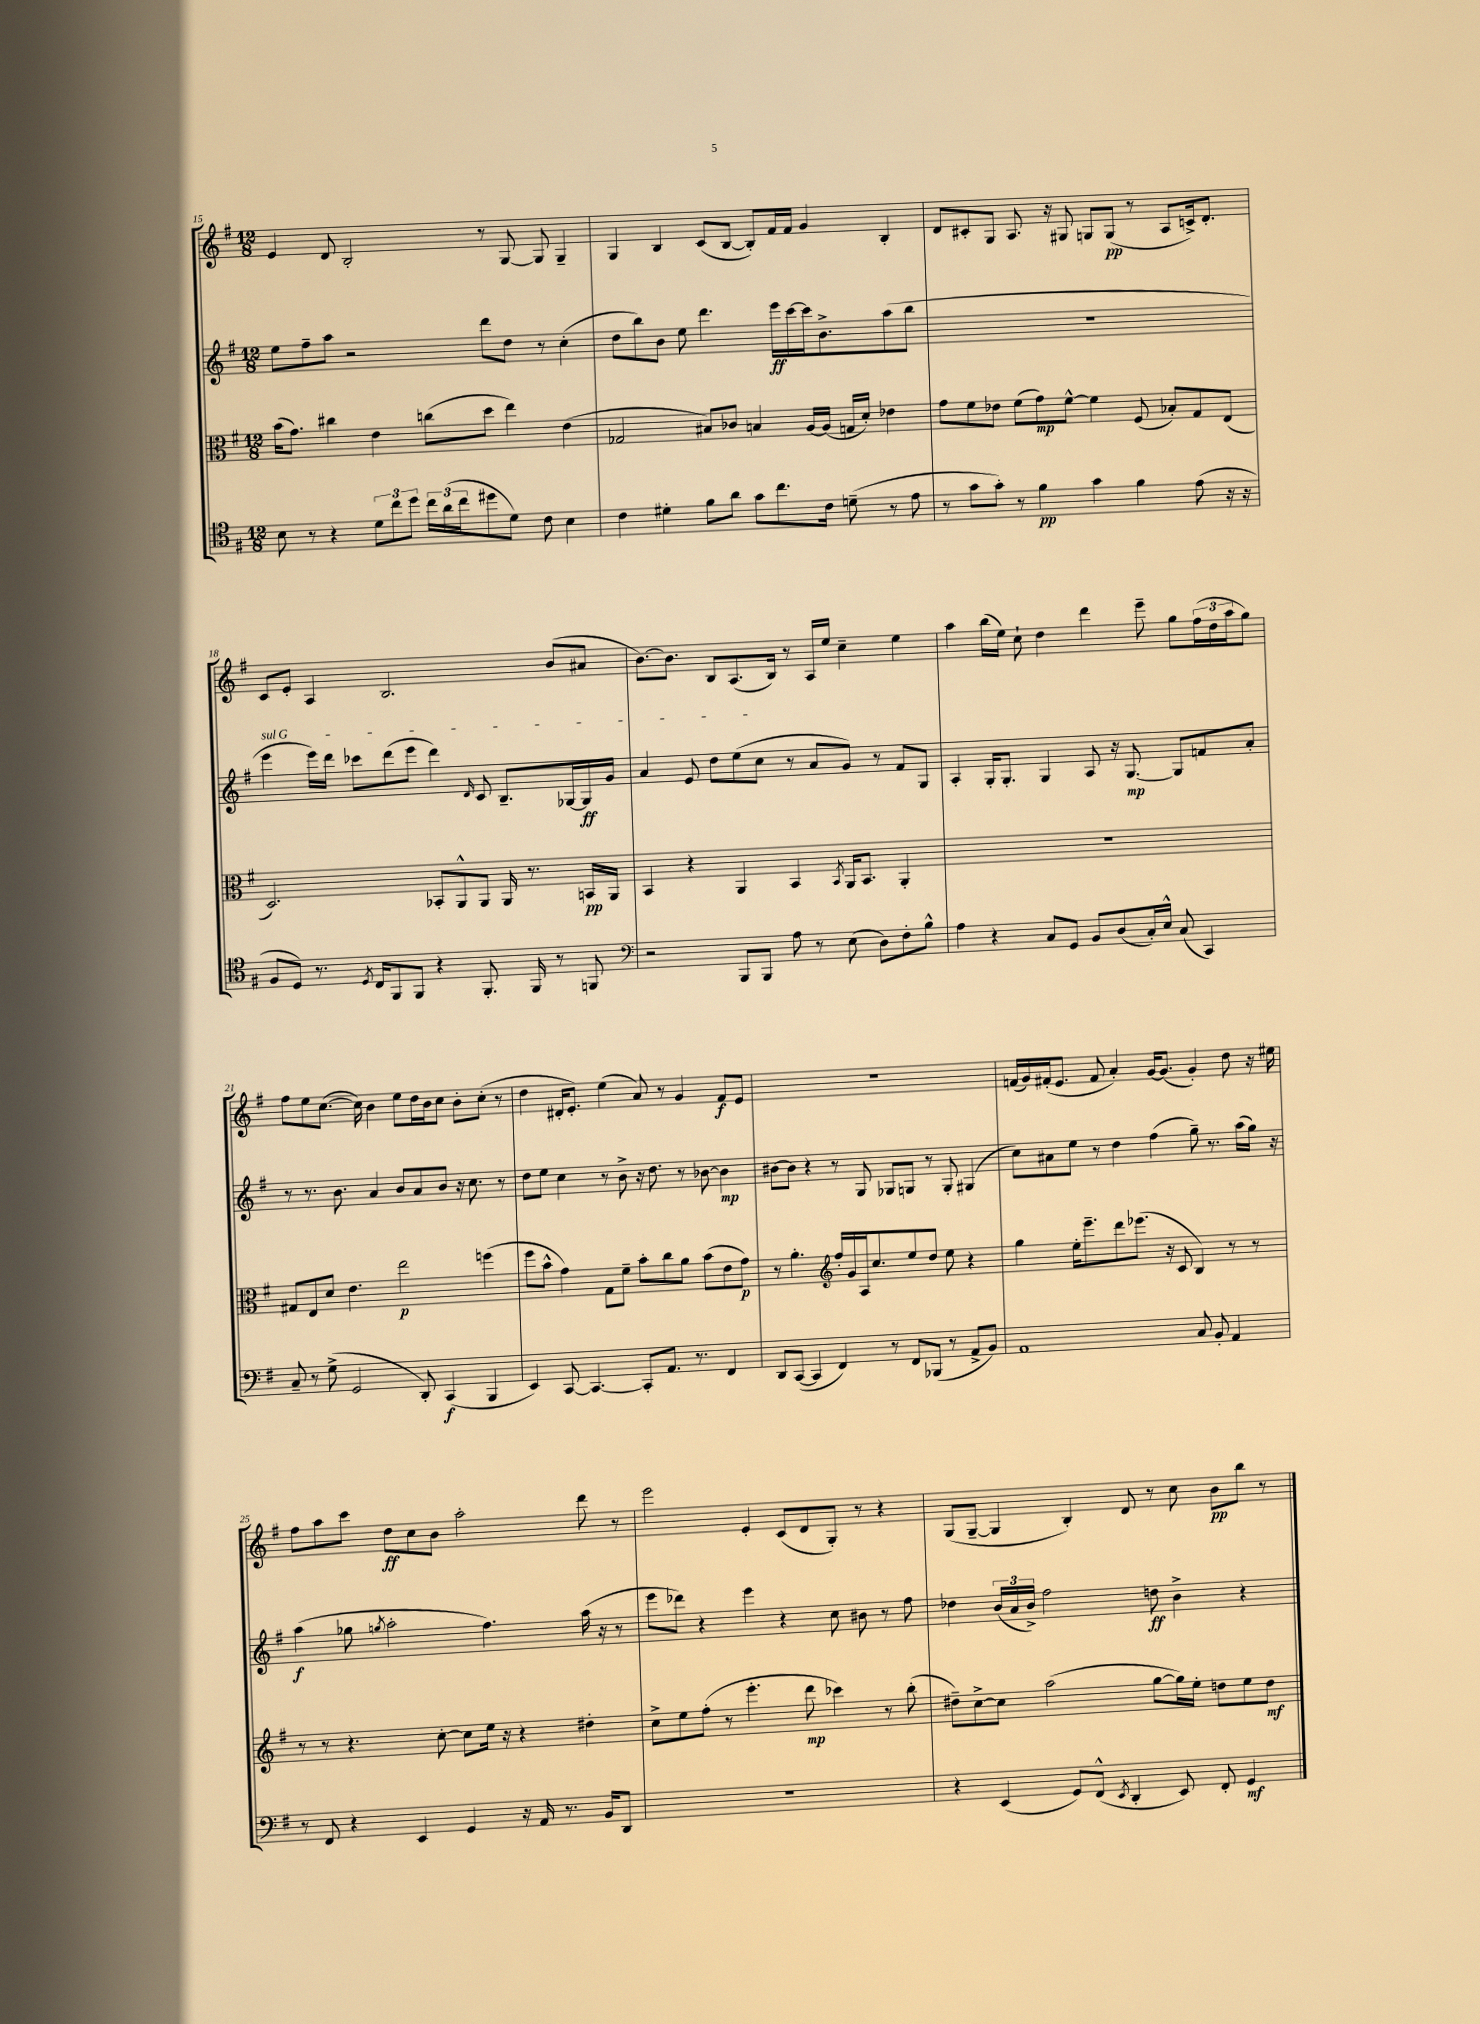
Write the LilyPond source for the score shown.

<<
\new StaffGroup <<
\new Staff = "s0" {
    \clef treble \key g \major \numericTimeSignature \time 12/8
    e'4 d'8 b2-. r8 g8~ g8 g4-- |
    g4 b4 c'8( b8~ b8-.) fis'16 fis'16 g'4 b4-. |
    d'8 cis'8-. g8 a8. r16 gis8 g8 g8\pp( r8 a8 c'16->) d'8.-. |
    c'8 e'8-. a4 b2. b'8( ais'8 |
    b'8.~) b'8. b8 a8.( b16) r8 a16 e''16 c''4-- e''4 |
    a''4 b''16( e''16) c''8-! d''4 d'''4 e'''8-- g''8 \tuplet 3/2 { fis''16( d''16 a''16 } g''8) |
    fis''8 e''8 c''8.~( c''16) b'4 e''8 d''16 b'16 c''8 b'8-. c''8-.( r8 |
    d''4 dis'16-. e'8.-.) e''4( a'8) r8 g'4 fis'8\f e'8 |
    R1. |
    f'16( g'16) fis'16-.( e'8. fis'8 a'4-.) g'16~ g'8.( g'4-.) d''8 r16 eis''16 |
    fis''8 a''8 c'''8 d''8\ff c''8 b'8 a''2-. d'''8 r8 |
    e'''2 e'4-. c'8( d'8 g8-.) r8 r4 |
    g8( g8~-- g4 b4-.) d'8 r8 c''8 b'8\pp b''8 r8 \bar "|." |
}
\new Staff = "s1" {
    \clef treble \key g \major \numericTimeSignature \time 12/8
    e''8 fis''8-- a''8 r2 d'''8 d''8 r8 c''4-.( |
    d''8 b''8) b'8 e''8 d'''4. e'''16\ff c'''16~ c'''16 b'8.-> a''8( b''8 |
    R1. |
    \once \override TextSpanner.bound-details.left.text = \markup { \italic "sul G" } e'''4\startTextSpan e'''16) d'''16 ces'''8 d'''8( e'''8 d'''4) \grace { d'16 } c'8 b8.-- ges16~ ges16\ff g'16 |
    a'4 e'8 d''8 e''8( c''8\stopTextSpan r8 a'8 g'8) r8 fis'8 g8 |
    a4-. g16-. g8.-. g4 a8 r16 g8.~\mp g8 f'8 a'8-. |
    r8 r8. b'8. a'4 b'8 a'8 b'8 r16 c''8. r8 |
    d''8 e''8 c''4 r8 b'8-> r16 d''8. r8 bes'8~ bes'4\mp |
    bis'8~ bis'8 r4 r8 g8 ges8 g8 r8 g8-. gis4( |
    c''8) ais'8 e''8 r8 d''4 fis''4( g''8--) r8. a''16( g''16) r16 |
    a''4\f( ges''8 \acciaccatura { g''8 } a''2-. fis''4.) a''16( r16 r8 |
    e'''8 des'''8) r4 e'''4 r4 c''8 bis'8 r8 fis''8 |
    des''4 \tuplet 3/2 { b'16( a'16 b'16->) } fis''2 d''8\ff b'4-> r4 \bar "|." |
}
\new Staff = "s2" {
    \clef alto \key g \major \numericTimeSignature \time 12/8
    b'16( g'8.) cis''4 e'4 c''8( d''8 e''4) e'4( |
    ges2 bis8) ces'8 b4 a16~ a16( g16 d'16-.) ees'4 |
    g'8 fis'8 ees'8 fis'8( g'8\mp) fis'8~-^ fis'4 fis8( bes8-.) g8 e8( |
    d2.) bes,8-. a,8-^ a,8 a,16 r8. b,16\pp a,16 |
    b,4 r4 a,4 b,4 \acciaccatura { b,8 } a,16 b,8. a,4-. |
    R1. |
    gis8 e8 d'8 e'4. e''2\p f''4( |
    fis''8 b'8-^ g'4) g8 fis'8-- b'8-. c''8 a'8 b'8( e'8 g'8\p) |
    r8 a'4.-. \clef treble fis''16-. g'16 a16 c''8. e''8 d''8 e''8 r4 |
    g''4 e''16-. e'''8.-- d'''8 ees'''8.( r16 c'8 b4) r8 r8 |
    r8 r8 r4. c''8~-. c''8 e''16 r16 r4 dis''4-. |
    c''8-> e''8 fis''8-.( r8 e'''4.-. d'''8\mp ces'''4) r8 b''8-.( |
    dis''8--) c''8~-> c''8 a''2( g''8~ g''16) e''16-. d''8 e''8 d''8\mf \bar "|." |
}
\new Staff = "s3" {
    \clef tenor \key g \major \numericTimeSignature \time 12/8
    b8 r8 r4 \tuplet 3/2 { d'8 c''8 d''8 } \tuplet 3/2 { c''16 a'16( c''16 } dis''8 d'8) c'8 b4 |
    c'4 dis'4-. fis'8 a'8 g'8 c''8. c'16 d'8--( r8 e'8 |
    r8 g'8 g'8-.) r8 fis'4\pp g'4 fis'4 e'8( r16 r16 |
    fis8 d8) r8. \acciaccatura { d8 } c16 fis,8 fis,8 r4 fis,8.-. fis,16 r8 f,8 |
    \clef bass r2 b,,8 b,,8 a8 r8 e8( d8) fis8-. b8-^ |
    a4 r4 c8 g,8 b,8 d8( c16-.) e16-^ c8( c,4) |
    c8-- r8 g8->( g,2 d,8-.) c,4\f( b,,4 |
    e,4) c,8~ c,4.~ c,8-. a,8. r8. fis,4 |
    d,8 c,8~( c,4 fis,4) r8 fis,8 bes,,8( r8 a,8-> b,8) |
    a,1 c8 b,8-. a,4 |
    r8 fis,8 r4 e,4 g,4 r16 a,16 r8. b,16 d,8 |
    R1. |
    r4 e,4( g,8) fis,8-^( \acciaccatura { e,8 } d,4-. e,8) fis,8-. g,4\mf \bar "|." |
}
>>
>>
\layout { \context { \Score currentBarNumber = #15 } }
